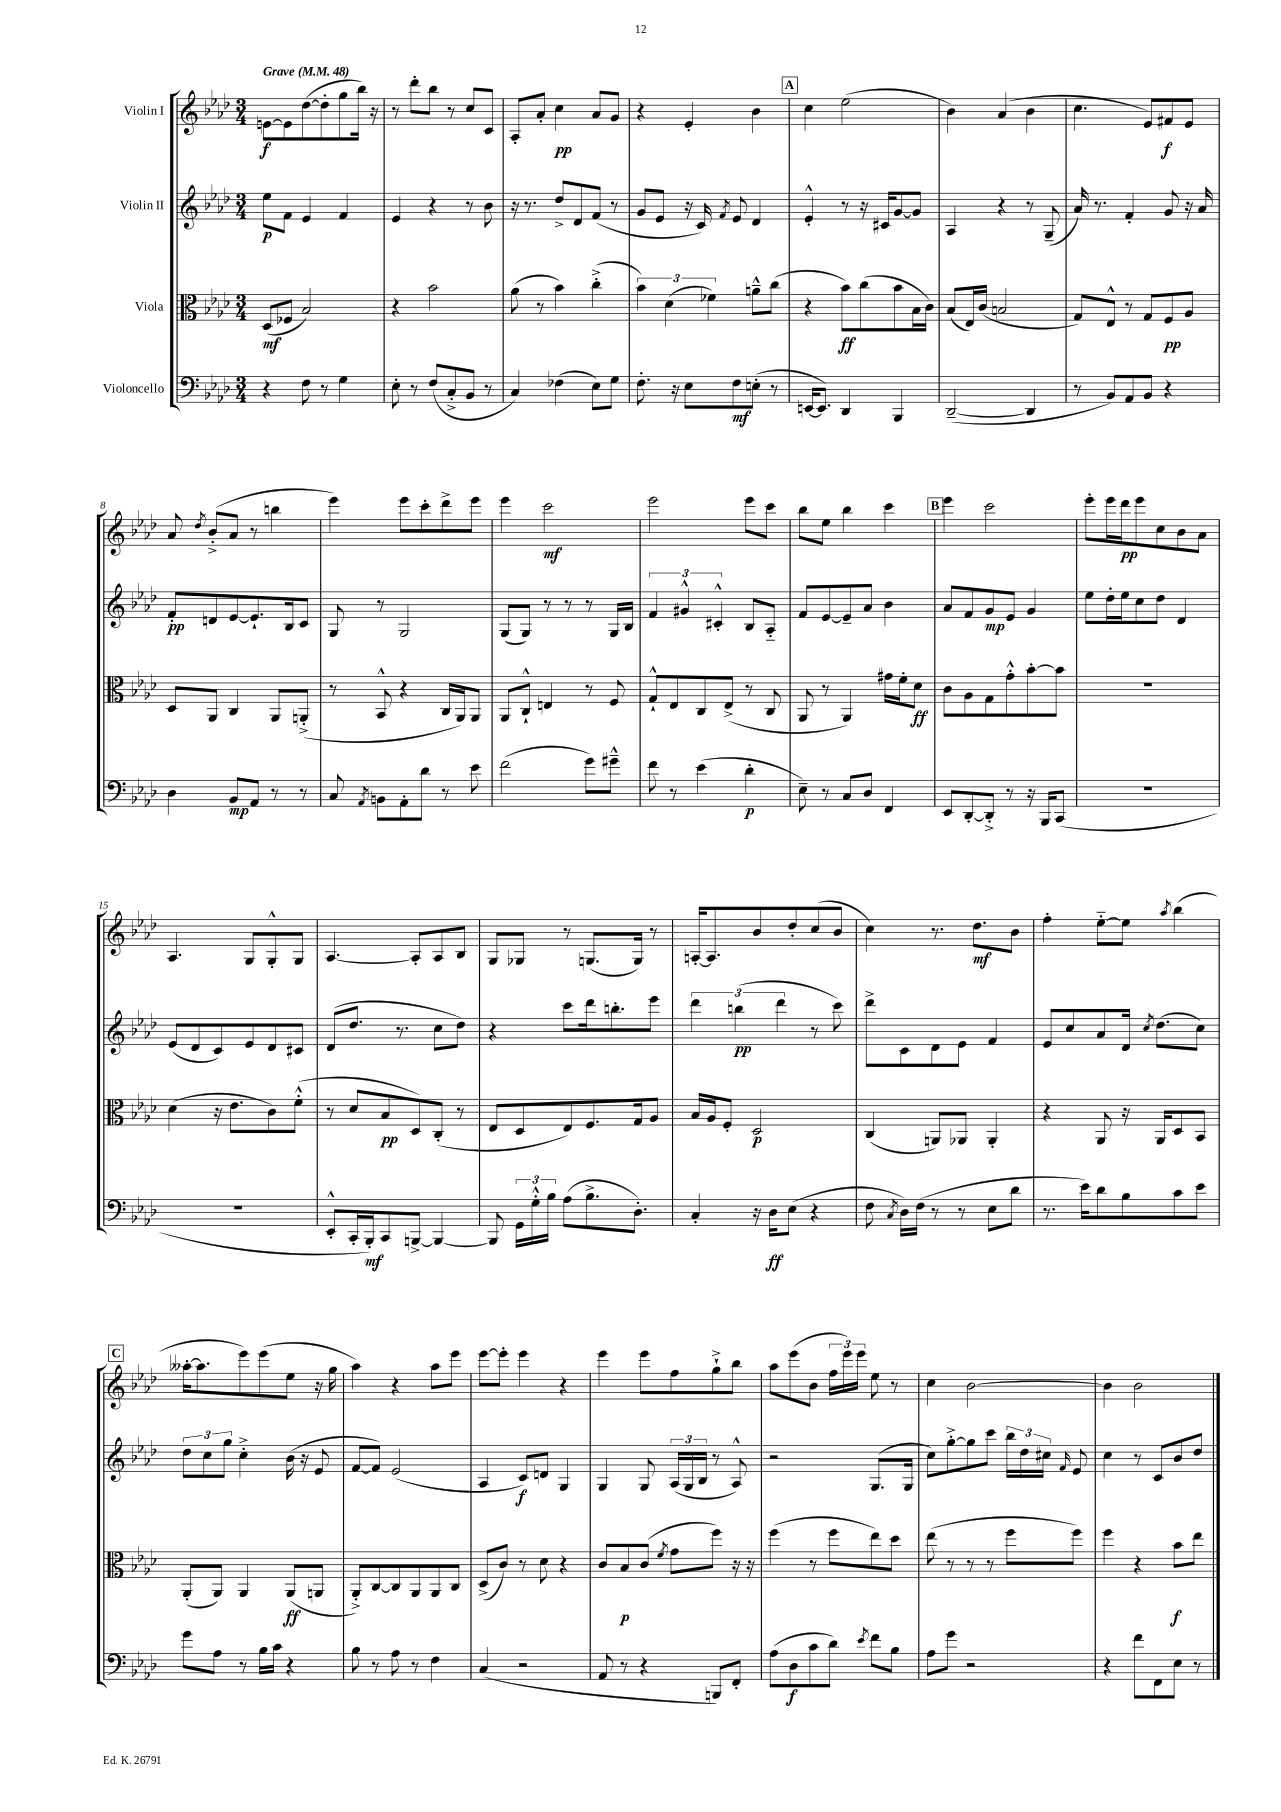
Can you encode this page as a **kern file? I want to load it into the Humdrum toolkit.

**kern	**kern	**kern	**kern
*staff4	*staff3	*staff2	*staff1
*clefF4	*clefC3	*clefG2	*clefG2
*k[b-e-a-d-]	*k[b-e-a-d-]	*k[b-e-a-d-]	*k[b-e-a-d-]
*M3/4	*M3/4	*M3/4	*M3/4
*MM48	*MM48	*MM48	*MM48
4r	(8D-/L	8ee-\L	[8e\L
.	8F-/J	8f\J	8e\]
8F\	2B-/)	4e-/	([8dd-\
8r	.	.	8dd-'\]
4G\	.	4f/	8gg\
.	.	.	16bb-\Jk)
.	.	.	16r
=	=	=	=
8E-'\	4r	4e-/	8r
8r	.	.	8ddd-'\L
(8F/L	2b-\	4r	8bb-\J
8C'^/	.	.	8r
8BB-/J	.	8r	8cc/L
8r	.	8b-\	8c/J
=	=	=	=
4C/)	(8a-\	16r	8A-'/L
.	.	8.r	.
.	8r	.	8a-'/J
(4F-\	4b-\)	8dd-^/L	4cc\
.	.	8d-/	.
8E-\L)	(4cc'^\	(8f/J	8a-/L
8G\J	.	8r	8g/J
=	=	=	=
8.F'\	6b-\)	8g/L	4r
.	.	8e-/J	.
.	(6d-\	.	.
16r	.	.	.
8E-\L	.	16r	4e-'/
.	.	16c/)	.
.	6f-\)	.	.
.	.	8qf/	.
8F\	.	8e-/	.
(8E'\J	8a~^^\L	4d-/	4b-\
8r	(8cc\J	.	.
=	=	=	=
[16EE/LK	4r	4e-'^^/	4cc\
8.EE/]J)	.	.	.
4DD-/	8b-\L)	8r	(2ee-\
.	(8cc\	16r	.
.	.	16c#/LK	.
4BBB-/	8b-\	[8g/	.
.	16B-\L	8g/]J	.
.	16c\JJ)	.	.
=	=	=	=
([2DD-~/	(8B-/L	4A-/	4b-\)
.	16E-/L)	.	.
.	(16c/JJ	.	.
.	2B/	4r	(4a-/
4DD-/]	.	8r	4b-\
.	.	(8G~/	.
=	=	=	=
8r	8G/L)	16a-/)	4.cc\
.	.	8.r	.
8BB-/L)	8E-^^/J	.	.
8AA-/	8r	4f'/	.
8BB-/J	8G/L	.	8e-/L)
4r	8F/	8g/	8f#/
.	8A-/J	16r	8e-/J
.	.	16a-/	.
=	=	=	=
4D-\	8D-/L	8f'/L	8a-/
.	.	.	8qdd-/
.	8AA-/J	8d/	(8b-'^/L
8BB-/L	4C/	[8e-/	8a-/J
8AA-/J	.	8.e-`/]	8r
8r	8AA-/L	.	4bb\
.	.	16B-/k	.
8r	(8AA'^/J	8c/J	.
=	=	=	=
8C/	8r	8G/	4eee-\)
8qAA-/	.	.	.
8BB\L	8BB-^^/	8r	.
8AA-'\	4r	2G/	8eee-\L
8d-\J	.	.	8ccc'\
8r	16C/LL	.	8ddd-^\
.	16AA-/J)	.	.
8e-\	8AA-/J	.	8eee-\J
=	=	=	=
(2f\	8AA-/L	(8G/L	4eee-\
.	8C`^^/J	8G/J)	.
.	4E/	8r	2ccc\
.	.	8r	.
8g\L)	8r	8r	.
8g#~^^\J	8F/	16G/LL	.
.	.	16B-/JJ	.
=	=	=	=
8f\	8G`^^/L	6f/	2eee-\
8r	8E-/	.	.
.	.	6g#^^/	.
(4e-\	8C/	.	.
.	.	6c#'^^/	.
.	(8E-^/J	.	.
4d-'\	8r	8B-/L	8eee-\L
.	8C/	8A-'~/J	8ccc\J
=	=	=	=
8E-~\)	8AA-/	8f/L	8bb-\L
8r	8r	[8e-/	8ee-\J
8C/L	4AA-/)	8e-~/]	4bb-\
8D-/J	.	8a-/J	.
4FF/	16g#\LL	4b-\	4ccc\
.	16f'\J	.	.
.	8d-\J	.	.
=	=	=	=
8EE-/L	8c\L	8a-/L	4eee-\
[8DD-'/	8A-\	8f/	.
8DD-'^/]J	8G\	8g/	2ccc\
8r	8g'^^\	8e-/J	.
16r	[8b-'\	4g/	.
16BBB-/LK	.	.	.
(8CC/J	8b-\]J	.	.
=	=	=	=
2.r	2.r	8ee-\L	8eee-'\L
.	.	16dd-'\L	16eee-\L
.	.	16ee-\J	16ddd-\J
.	.	8cc\	8eee-\
.	.	8dd-\J	8cc\
.	.	4d-/	8b-\
.	.	.	8a-\J
=	=	=	=
2.r	(4d-\	(8e-/L	4.A-/
.	.	8d-/	.
.	16r	8c/)	.
.	8.e-\L	.	.
.	.	8e-/	8G/L
.	8c\)	8d-/	8G'^^/
.	(8f'^^\J	8c#/J	8G/J
=	=	=	=
8EE-'^^/L	8r	(8d-/L	[4.A-/
16CC'/L	8d-/L	8.dd-/J	.
16BBB-'/J)	.	.	.
8CC/	8B-/	.	.
.	.	8.r	.
[8BBB^/J	8D-/)	.	8A-'/]L
4BBB/_	(8C'/J	8cc\L	8A-/
.	8r	8dd-\J)	8B-/J
=	=	=	=
8BBB/]	8E-/L	4r	8G/L
24GG\LL	8D-/	.	8G-/J
24G'^^\	.	.	.
24B-\JJ	.	.	.
(8A-\L	8E-/)	8ccc\L	8r
8.B-^\	8.F/	16ddd-\k	(8.G/L
.	.	8.bb'\	.
8.D-'\J)	16G/k	.	16G/Jk)
.	8A-/J	8eee-\J	8r
=	=	=	=
4C'/	16B-/LL	6ddd-\	[16A'/LK
.	16A-/J	.	8.A/]
.	8F'/J	.	.
.	.	(6bb\	.
16r	2D-/	.	8b-/
16D-\LK	.	.	.
.	.	6ddd-\	.
(8E-\J	.	.	8dd-'/
4r	.	8r	(8cc/
.	.	8ccc\)	8b-/J
=	=	=	=
8F\	(4C/	8ddd-^\L	4cc\)
8qC/	.	.	.
16D-\LL)	.	8c\	.
(16F\JJ	.	.	.
8r	8AA/L)	8d-\	8.r
8r	8AA-/J	8e-\J	.
.	.	.	8.dd-\L
8E-\L	4AA-'/	4f/	.
8d-\J	.	.	8b-\J
=	=	=	=
8.r	4r	8e-/L	4ff'\
.	.	8cc/	.
16e-\LK)	.	.	.
8d-\	8AA-/	8a-/	[8ee-'~\L
8B-\	16r	16d-/Jk	8ee-\]J
.	.	8qcc/	.
.	16AA-/LK	(8.dd-\L	.
.	.	.	8qaa-/
8c\	8D-/	.	(4bb-\
8e-\J	8BB-/J	8cc\J)	.
=	=	=	=
8g\L	(8AA-'/L	12dd-\L	[16aa--'\LK
.	.	.	8.aa--\]
.	.	12cc\	.
8A-\J	8AA-/J)	.	.
.	.	12gg\J	.
8r	4AA-/	4cc'^\	8eee-\)
16B-\LL	.	.	(8eee-\
16c\JJ	.	.	.
4r	(8AA-/L	(16b-\	8ee-\J
.	.	16r	.
.	8AA/J	8e-/	16r
.	.	.	16gg\
=	=	=	=
8B-\	8AA-'^/L)	[8f/L	4aa-\)
8r	[8C/	8f/]J)	.
8A-\	8C/]	(2e-/	4r
8r	8AA-/	.	.
4F\	8AA-/	.	8aa-\L
.	8C/J	.	8eee-\J
=	=	=	=
(4C/	(8D-^/L	4A-/	[8eee-\L
.	8c/J)	.	8eee-'\]J
2r	8r	8c/L)	4eee-\
.	8d-\	8d/J	.
.	4r	4G/	4r
=	=	=	=
8AA-/	8c/L	4G/	4eee-\
8r	8B-/	.	.
4r	(8c/J	8G/	8eee-\L
.	8qf/	.	.
.	8g\L	(24A-/LL	8ff\
.	.	24G/	.
.	.	24B-/JJ	.
8BBB/L)	8ff\J)	8r	8gg`^\
8FF'/J	16r	8A-^^/)	8bb-\J
.	16r	.	.
=	=	=	=
(8A-\L	(4ff\	2r	8aa-\L
8D-\	.	.	(8eee-\
8c\	8r	.	8b-\J
8d-\J)	8ff\L	.	24ff\LL
.	.	.	24eee-\)
.	.	.	24eee-\JJ
8qe-/	.	.	.
8f\L	8ee-\)	(8.G/L	8ee-\
8B-\J	8dd-\J	.	8r
.	.	16G/Jk	.
=	=	=	=
8A-\L	(8ee-\	8cc\L)	4cc\
8g\J	8r	[8gg'^\	.
2r	8r	8gg\]	[2b-\
.	8r	8ccc\J	.
.	8ff\L	24bb-\LL	.
.	.	24dd-\	.
.	.	24cc#\JJ	.
.	.	16qqf/	.
.	8ff\J)	8e-/	.
=	=	=	=
4r	4ff\	4cc\	4b-\]
8f\L	4r	8r	2b-\
8FF\	.	8c/L	.
8E-\J	8b-\L	8b-/	.
8r	8ee-\J	8dd-/J	.
==	==	==	==
*-	*-	*-	*-
